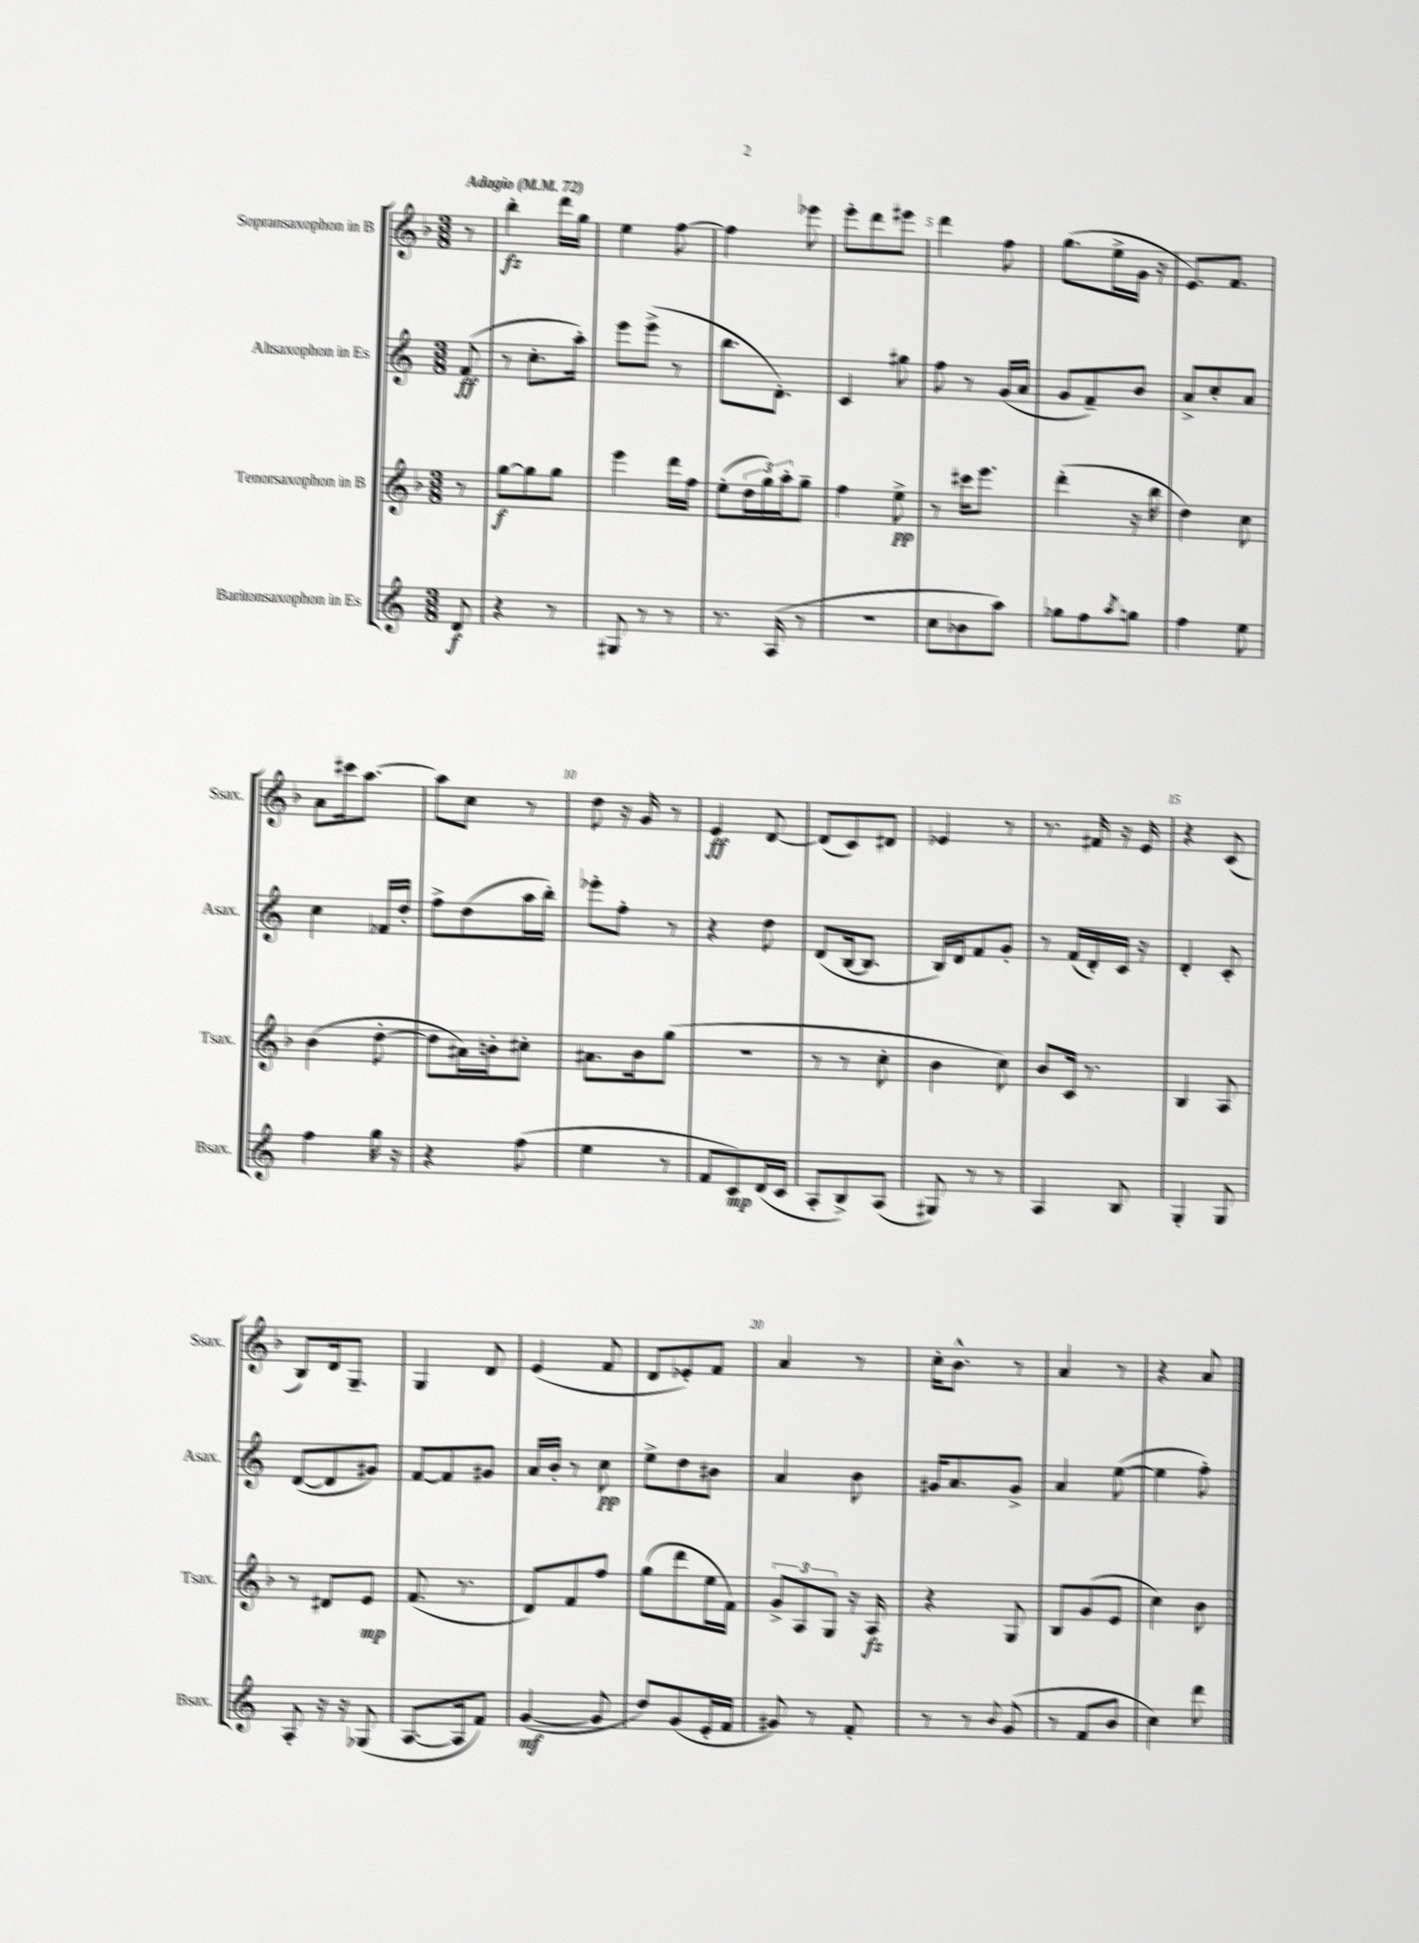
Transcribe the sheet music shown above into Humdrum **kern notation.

**kern	**kern	**kern	**kern
*staff4	*staff3	*staff2	*staff1
*clefG2	*clefG2	*clefG2	*clefG2
*k[]	*k[b-]	*k[]	*k[b-]
*M3/8	*M3/8	*M3/8	*M3/8
*MM72	*MM72	*MM72	*MM72
8d/	8r	(8f/	8r
=	=	=	=
4r	[8gg\L	8r	4bb-'\
.	8gg\]	8.cc'\L	.
8r	8gg\J	.	16ddd\LL
.	.	16aa'\Jk)	16gg\JJ
=	=	=	=
8G#/	4eee\	8eee\L	4ee\
8r	.	(8eee^\J	.
8r	16ddd\LL	8r	[8ff\
.	16ff\JJ	.	.
=	=	=	=
8.r	(8ee'\L	8.bb\L	4ff\]
.	24dd\L	.	.
.	24gg\)	.	.
(16A/	.	8.d'\J)	.
.	24aa'\J	.	.
8r	8gg~\J	.	8eee-\
=	=	=	=
4.r	4ff\	4c/	8eee'\L
.	.	.	8ddd\
.	8ee^\	8gg#\	8eee#\J
=	=	=	=
8cc\L	8r	8ff\	4ddd\
8b-\	16ccc#\LK	8r	.
.	8.eee\J	.	.
8aa\J)	.	(16g/LL	8ff\
.	.	16a/JJ	.
=	=	=	=
8gg-\L	(4ddd'\	8g/L	(8.gg\L
8ff\	.	8f~/)	.
.	.	.	16ee^\L
8qaa/	.	.	.
8gg\J	16r	8b/J	16g\JJ
.	16bb-\	.	16r
=	=	=	=
4ff\	4dd\)	8a^/L	8.e/L)
.	.	8cc'/	.
.	.	.	8.f/J
8ee\	8cc\	8a/J	.
=	=	=	=
4ff\	(4b-\	4cc\	8a\L
.	.	.	16ccc#\k
.	.	.	[8.aa\J
16gg\	[8dd'\	16f-/LL	.
16r	.	16dd'/JJ	.
=	=	=	=
4r	8dd\]L	8ff^\L	8aa\]L
.	16a#\L)	(8dd\	8cc\J
.	16b'\J	.	.
(8ff\	8cc#'\J	16aa\L	8r
.	.	16bb'\JJ)	.
=	=	=	=
4ee\	8.a#\L	8eee-'\L	8dd\
.	.	8ff'\J	16r
.	16b-\k	.	16g/
8r	(8gg\J	8r	8r
=	=	=	=
8f/L	4.r	4r	4e/
8c/)	.	.	.
(16d/L	.	8dd\	[8d/
16c/JJ	.	.	.
=	=	=	=
8A'/L	8r	(8d/L	(8d/]L
8B^/)	8r	[16B/k	8c/)
.	.	8.B/]J	.
(8A/J	8cc'\	.	8d#/J
=	=	=	=
8G#/)	4b-\	16B/LL)	4e-/
.	.	16d/J	.
8r	.	8f/	.
8r	8cc\)	8g'/J	8r
=	=	=	=
4A/	8b-/L	8r	8.r
.	16c/Jk	(16f/LL	.
.	8.r	16d'/)	16f#/
8B/	.	16c/JJ	16r
.	.	16r	16e/
=	=	=	=
4G'/	4B-/	4d'/	4r
8G/	8A/	8c'/	(8c/
=	=	=	=
8A'/	8r	([8d/L	8B-/L)
16r	8d#/L	8d/]	16d/k
16r	.	.	8.G~/J
(8G-/	8e/J	8g#/J)	.
=	=	=	=
[8.A/L	(8.f/	[8f/L	4G/
.	.	8f/]	.
16A/]k	8.r	.	.
8f/J)	.	8g#/J	8d/
=	=	=	=
([4g/	8d/L)	16a/LL	(4e/
.	.	16b'/JJ	.
.	8f/	8r	.
8g/]	8ff/J	8cc\	8f/
=	=	=	=
8dd/L)	(8gg\L	8ee^\L	8d/L
(8g/	8ddd\	8dd\	8e-'/)
16e'/L	16ee\L	8b#\J	8f/J
16f/JJ	16f\JJ)	.	.
=	=	=	=
8g#/)	12g^/L	4a/	4a/
.	12A/	.	.
8r	.	.	.
.	12G/J	.	.
8f'/	16r	8b\	8r
.	16A/	.	.
=	=	=	=
8r	4r	16g#/LK	16cc'\LK
.	.	8.a/	8.b-^^\J
8r	.	.	.
8qqb/	.	.	.
(8g/	8G/	8g#^/J	8r
=	=	=	=
8r	8B-/L	4a/	4a/
8f/L	(8g/	.	.
8b/J	8e/J	([8ee\	8r
=	=	=	=
4cc\)	4cc\)	4ee\]	4r
8ddd\	8b-\	8ff'\)	8a/
==	==	==	==
*-	*-	*-	*-
